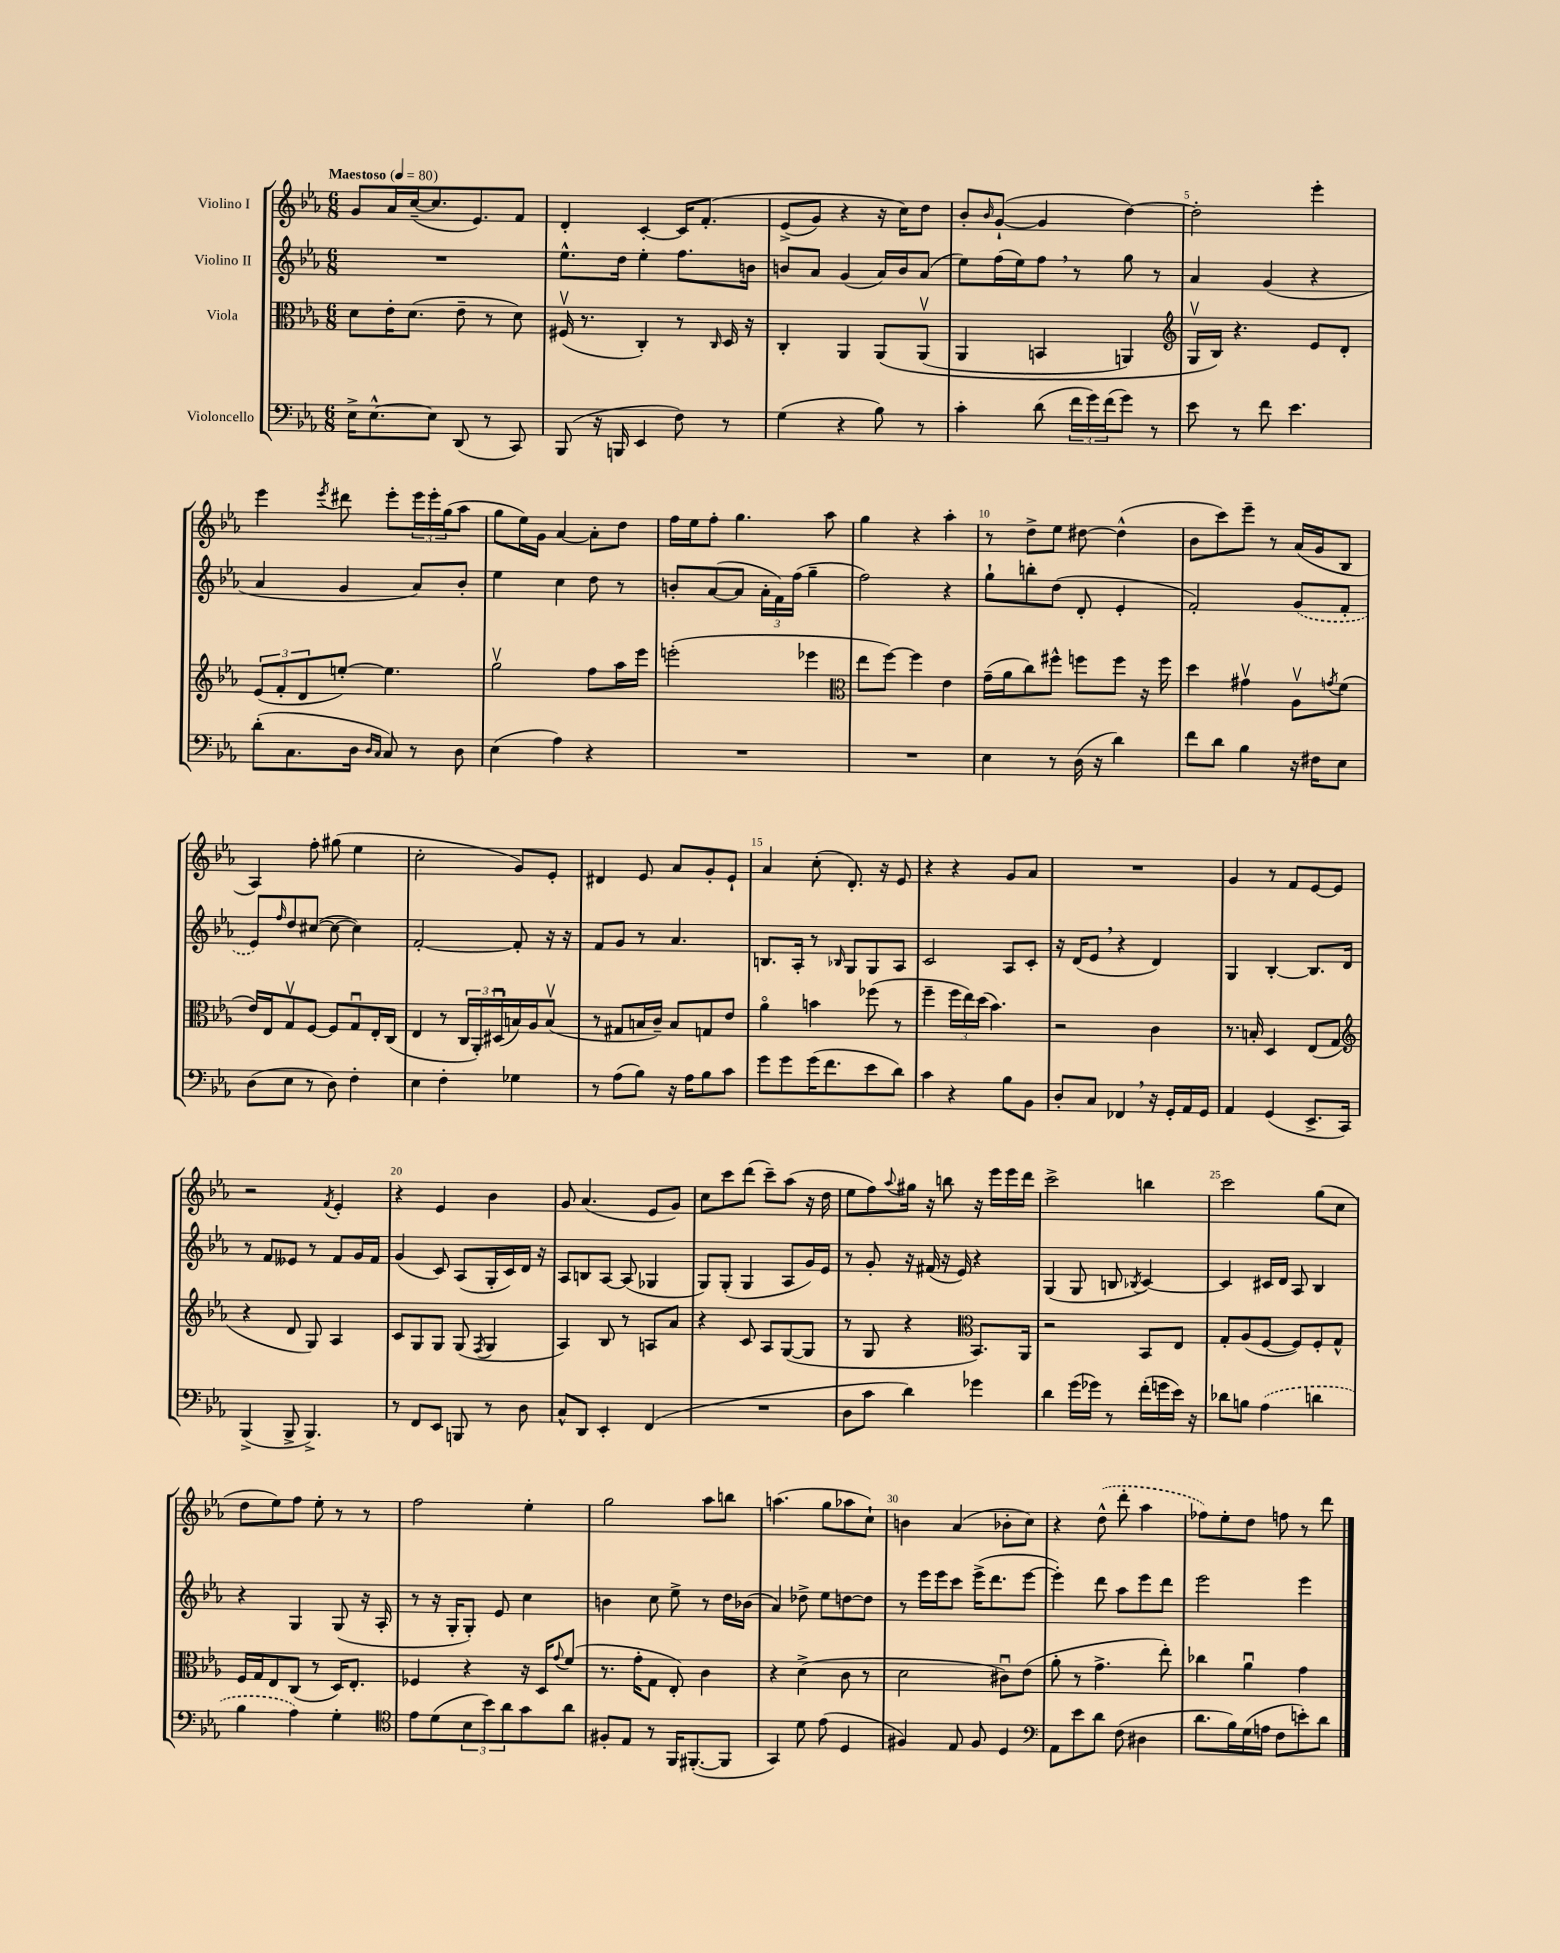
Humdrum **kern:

**kern	**kern	**kern	**kern
*staff4	*staff3	*staff2	*staff1
*clefF4	*clefC3	*clefG2	*clefG2
*k[b-e-a-]	*k[b-e-a-]	*k[b-e-a-]	*k[b-e-a-]
*M6/8	*M6/8	*M6/8	*M6/8
*MM80	*MM80	*MM80	*MM80
16E-^	8d	2.r	8g
[8.E-^^	.	.	.
.	16e-'	.	16a-
.	(8.d	.	([16cc~
8E-]	.	.	8.cc]
(8DD	8e-~	.	.
.	.	.	8.e-)
8r	8r	.	.
8CC)	8d)	.	8f
=	=	=	=
(8BBB-	(16F#v	8.ee-^^	4d'
.	8.r	.	.
16r	.	.	.
16BBB	.	16dd	.
4EE-	4C')	4ee-'	[4c'
8F)	8r	8.ff	16c]
.	.	.	&(8.f'
.	16qqC	.	.
8r	16D	.	.
.	16r	16b	.
=	=	=	=
(4G	4C'	8b	(8e-^
.	.	8a-	8g)
4r	4AA-	(4g	4r
8B-)	&(8AA-	16a-)	16r
.	.	16b	16cc&)
8r	(8AA-v	(8a-	8dd
=	=	=	=
4c'	4AA-	8ee-)	8b-'
.	.	.	16qqb-
.	.	(16ff	([8g`
.	.	16ee-)	.
(8d	4BB	8ff	4g]
24f	.	8r	.
24g)	.	.	.
(24f	.	.	.
8g)	4AA)	8gg	[4dd)
8r	.	8r	.
=	=	=	=
*	*clefG2	*	*
8e-	16Gv	4a-	2dd']
.	16B-&)	.	.
8r	4.r	.	.
8f	.	(4g	.
4.e-	.	.	.
.	8e-	4r	4eee-'
.	8d'	.	.
=	=	=	=
(8d'	(12e-	4a-	4eee-
.	12f'	.	.
8.C	.	.	.
.	12d	.	.
.	.	.	8qeee-
.	[8ee')	4g	8ddd#
16D	.	.	.
16qqD	.	.	.
16qqC	.	.	.
8C)	4.ee]	.	8eee-'
8r	.	8a-)	24eee-
.	.	.	24eee-'
.	.	.	(24gg
8D	.	8b-'	8aa-
=	=	=	=
(4E-	2ggv	4ee-	8gg
.	.	.	16ee-)
.	.	.	16g
4A-)	.	4cc	[4a-
4r	8ff	8dd	8a-']
.	16aa-	8r	8dd
.	16eee-	.	.
=	=	=	=
2.r	(2eee'	8b'	16ff
.	.	.	16ee-
.	.	([8a-	8ff'
.	.	8a-]	4.gg
.	.	24a-'	.
.	.	24f)	.
.	.	(24ff	.
.	4eee-	4gg~	.
.	.	.	8aa-
=	=	=	=
*	*clefC3	*	*
2.r	8ee-	2ff)	4gg
.	[8ff)	.	.
.	4ff]	.	4r
.	4e-	4r	4aa-'
=	=	=	=
4E-	(16g~	8gg`	8r
.	16a-	.	.
.	8cc)	8bb'	8dd^
8r	8ff#^^	(8dd	8ee-
(16D	8ff	8d'	[8dd#
16r	.	.	.
4d)	8ff	4e-'	(4dd#^^]
.	16r	.	.
.	16ff	.	.
=	=	=	=
8f	4dd	2f')	8b-
8d	.	.	8ccc)
4B-	4g#v	.	8eee-~
.	.	.	8r
16r	8A-v	(8g	(16a-
16F#	.	.	16g
.	8qg	.	.
8E-	(8f	8f'	8B-
=	=	=	=
(8D	16e-)	8e-)	4A-)
.	16E-	.	.
.	.	16qqff	.
8E-	8Gv	8dd	.
8r	[8F	([8cc#	8ff'
8D)	8F]	8cc#_	(8gg#
4F'	8Gu	4cc#])	4ee-
.	16E-'	.	.
.	(16C	.	.
=	=	=	=
4E-	4E-	[2f'	2cc'
4F'	8r	.	.
.	24C	.	.
.	24AA-')	.	.
.	(24D#u	.	.
4G-	16B)	8f']	8g)
.	16A-	.	.
.	(8Bv	16r	8e-'
.	.	16r	.
=	=	=	=
8r	8r	8f	4d#
(8A-	8G#	8g	.
8B-)	16B	8r	8e-
.	16c~)	.	.
16r	8B	4.a-	8a-
16A-	.	.	.
8B-	8G	.	8g'
8c	8e-	.	8e-`
=	=	=	=
8g	4a-o	8.B	4a-
8g	.	.	.
.	.	16A-'	.
(16g	4b	8r	(8cc'
8.f	.	.	.
.	.	16qqB-	.
.	.	8G	8.d')
8e-	(8ff-	8G	.
.	.	.	16r
8d)	8r	8A-	8e-
=	=	=	=
4c	4ff~	2c	4r
4r	24ff	.	4r
.	24ee-)	.	.
.	(24dd	.	.
.	4.b-)	.	.
8B-	.	8A-	8g
8BB-	.	8c'	8a-
=	=	=	=
8D'	2r	16r	2.r
.	.	(16d	.
8C	.	8e-	.
4FF-	.	4r	.
16r	4c	4d)	.
16GG'	.	.	.
16AA-	.	.	.
16GG	.	.	.
=	=	=	=
4AA-	8.r	4G	4g
.	16B'	.	.
(4GG	4D	[4B-'	8r
.	.	.	8f
8.EE-^	(8E-	8.B-]	[8e-
.	8G	.	8e-]
16CC)	.	16d	.
=	=	=	=
*	*clefG2	*	*
(4BBB-^	4r	8r	2r
.	.	8f	.
8BBB-^	8d	8e--	.
4.BBB-^)	8G)	8r	.
.	.	.	8qf
.	4A-	8f	4e-'
.	.	16g	.
.	.	16f	.
=	=	=	=
8r	8c	(4g	4r
8FF	8G	.	.
8EE-	8G	8c)	4e-
8BBB	(8G	(8A-	.
.	8qF	.	.
8r	4G	16G'	4b-
.	.	16c)	.
8D	.	16d	.
.	.	16r	.
=	=	=	=
8C^^	4A-)	8A-	8g
8DD	.	8B	(4.a-
4EE-'	8B-	[8A-	.
.	8r	(8A-]	.
(4FF	8A	4G-	8e-
.	8a-	.	8g)
=	=	=	=
2.r	4r	8G)	8cc
.	.	(8G'	8ccc
.	8c	4G	(8ddd
.	8A-	.	8ccc~)
.	([8G	8A-	(8aa-
.	8G]	16g)	16r
.	.	16e-	16dd
=	=	=	=
8D	8r	8r	8ee-
8c	8G	8g'	8ff)
.	.	.	8qqaa-
4d)	4r	16r	16gg#
.	.	(16f#	16r
.	.	16r	8bb
.	.	16e-)	.
*	*clefC3	*	*
4g-	8.BB-)	4r	16r
.	.	.	16eee-
.	.	.	16eee-
.	16AA-	.	16ddd
=	=	=	=
4d	2r	(4G	2ccc^
(16g	.	8G	.
16g-)	.	.	.
8r	.	8B	.
.	.	8qB-	.
(16f'	8BB-	[4c)	4bb
16g	.	.	.
16e-)	8E-	.	.
16r	.	.	.
=	=	=	=
8d-	8G'	4c]	2ccc
8B	(8A-	.	.
(4A-	[8F	16c#	.
.	.	16d	.
.	8F])	8A-	.
4d	8F'	4B-	(8gg
.	8G^^	.	8cc
=	=	=	=
4B-	16F	4r	8dd
.	16G	.	.
.	8E-	.	8ee-)
4A-)	(8C	4G	8ff
.	8r	.	8ee-'
4G'	16D)	(8G	8r
.	8.E-'	.	.
.	.	16r	8r
.	.	16A-'	.
=	=	=	=
*clefC4	*	*	*
8e-	4F-	8r	2ff
(8d	.	16r	.
.	.	16G'	.
12B-	4r	8G')	.
12b-)	.	.	.
.	.	8e-	.
12a-	.	.	.
8g	16r	4cc	4ee-'
.	16D	.	.
.	8qqg	.	.
8a-	(8f	.	.
=	=	=	=
8F#'	8.r	4b	2gg
8E-	.	.	.
.	16g'	.	.
8r	8G	8cc	.
16FF	8E-')	8ee-^	.
([8.FF#'	.	.	.
.	4c	8r	8aa-
8FF#]	.	16dd	8bb
.	.	(16b-	.
=	=	=	=
4GG)	4r	4a-)	(4.aa
8d	(4d^	8dd-^	.
(8e-	.	8ee-	8gg
4D	8c	[8dd	8aa-
.	8r	8dd]	8cc`)
=	=	=	=
4F#)	2d	8r	4b
.	.	16eee-	.
.	.	16eee-	.
8E-	.	8ccc	(4a-
8F#	.	(16eee-^	.
.	.	8.ddd	.
4D	8c#u)	.	8b-'
.	(8e-	[8eee-	8cc)
=	=	=	=
*clefF4	*	*	*
8AA-	8a-'	4eee-'])	4r
8e-	8r	.	.
8d	4.g^	8ddd	(8dd^^
(8F	.	8aa-	8ddd'
4D#	.	8eee-	4aa-
.	8ee-')	8ddd	.
=	=	=	=
8.d	4cc-	2eee-	8ff-)
.	.	.	8ee-'
16B-)	.	.	.
(16G	4a-u	.	8dd
16A	.	.	.
8F	.	.	8ff
8e')	4g	4eee-	8r
8d	.	.	8ddd
==	==	==	==
*-	*-	*-	*-
